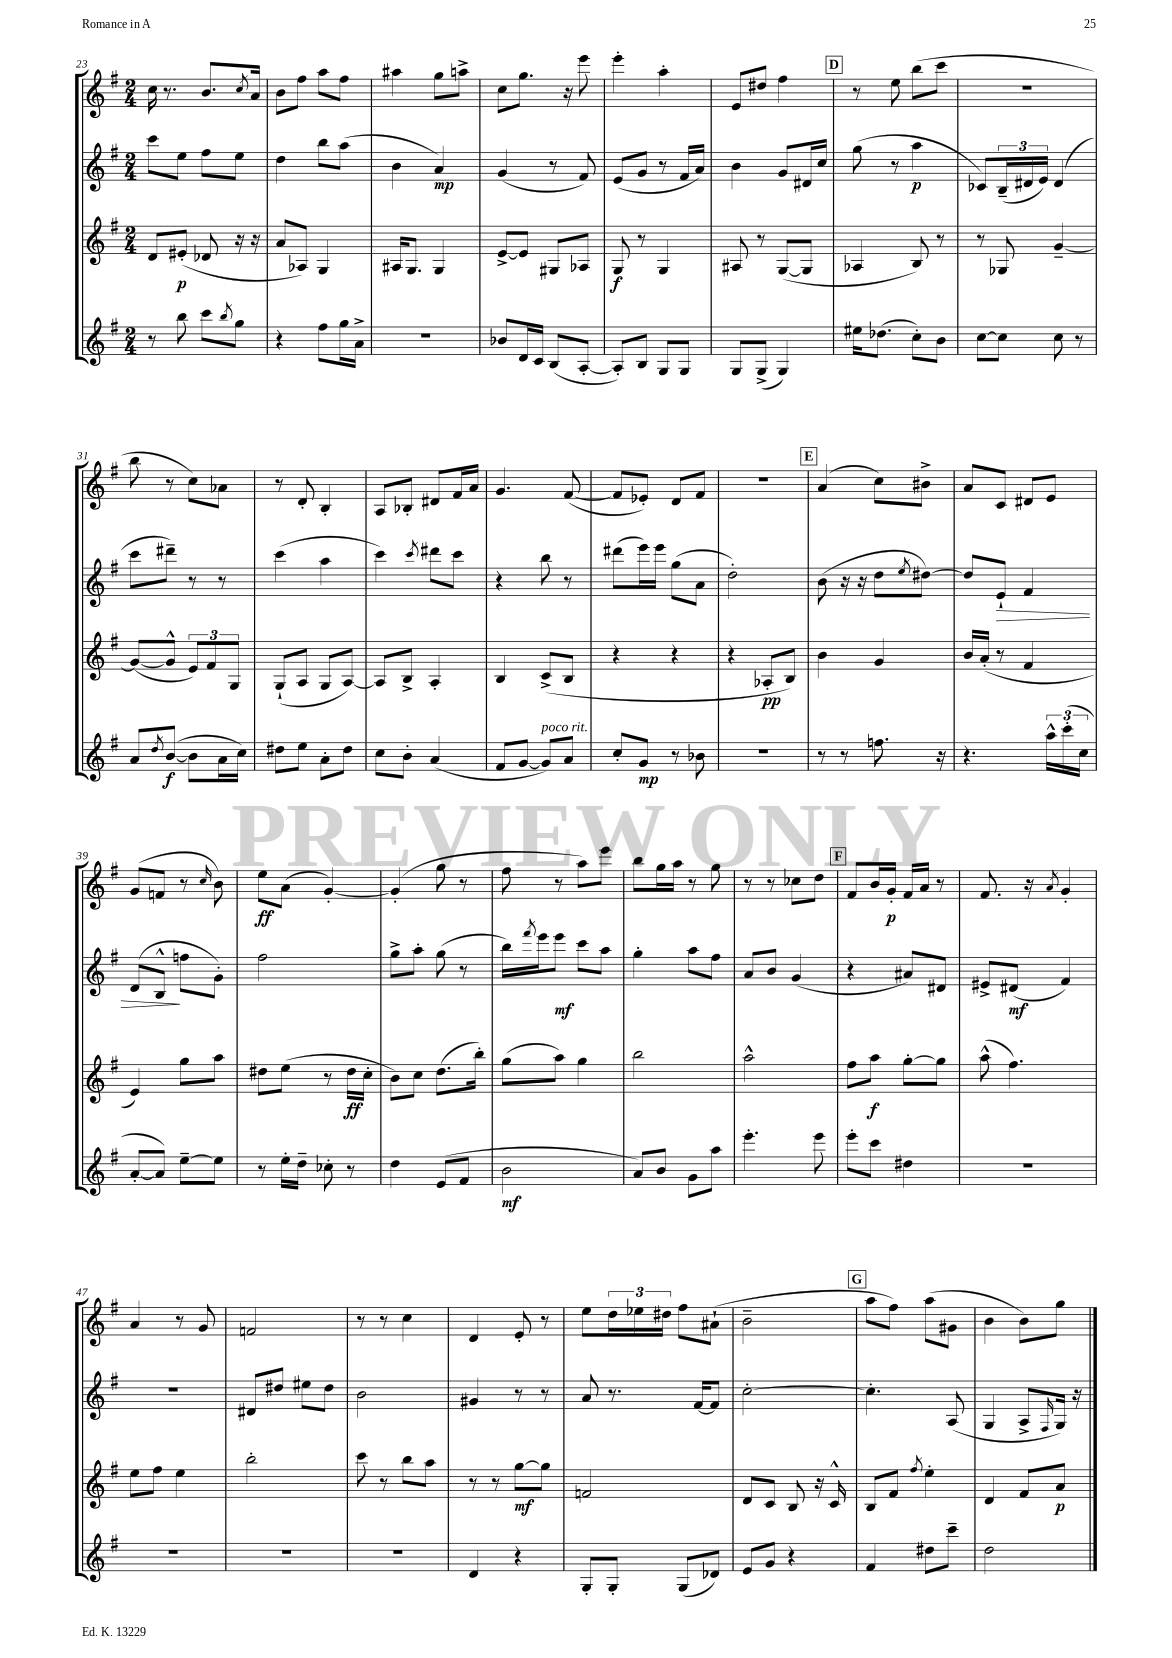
<<
\new StaffGroup <<
\new Staff = "s0" {
    \clef treble \key g \major \numericTimeSignature \time 2/4
    c''16 r8. b'8. \acciaccatura { c''8 } a'16 |
    b'8 fis''8 a''8 fis''8 |
    ais''4 g''8 a''8-> |
    c''8 g''8. r16 e'''8 |
    e'''4-. a''4-. |
    e'8 dis''8 fis''4 |
    \mark \markup { \box "D" } r8 e''8 b''8( c'''8 |
    R2 |
    b''8 r8 c''8) aes'8 |
    r8 d'8-. b4-. |
    a8 bes8-. dis'8 fis'16 a'16 |
    g'4. fis'8~( |
    fis'8 ees'8-.) d'8 fis'8 |
    R2 |
    \mark \markup { \box "E" } a'4( c''8) bis'8-> |
    a'8 c'8 dis'8 e'8 |
    g'8( f'8 r8 \grace { c''16 } b'8) |
    e''8\ff a'8( g'4~-.) |
    g'4-.( g''8 r8 |
    fis''8 r8 a''8) e'''8 |
    b''8 g''16 a''16 r8 g''8 |
    r8 r8 ces''8 d''8 |
    \mark \markup { \box "F" } fis'8 b'16 g'16-.\p fis'16 a'16 r8 |
    fis'8. r16 \acciaccatura { a'8 } g'4-. |
    a'4 r8 g'8 |
    f'2 |
    r8 r8 c''4 |
    d'4 e'8-. r8 |
    e''8 \tuplet 3/2 { d''16 ees''16 dis''16 } fis''8 ais'8-!( |
    b'2-- |
    \mark \markup { \box "G" } a''8 fis''8) a''8( gis'8 |
    b'4 b'8) g''8 \bar "|." |
}
\new Staff = "s1" {
    \clef treble \key g \major \numericTimeSignature \time 2/4
    c'''8 e''8 fis''8 e''8 |
    d''4 b''8 a''8( |
    b'4 a'4\mp) |
    g'4( r8 fis'8) |
    e'8( g'8 r8 fis'16 a'16) |
    b'4 g'8 dis'16 c''16 |
    \mark \markup { \box "D" } g''8( r8 a''4\p |
    ces'8) \tuplet 3/2 { b16--( dis'16 e'16) } dis'4( |
    c'''8 dis'''8--) r8 r8 |
    c'''4( a''4 |
    c'''4) \acciaccatura { c'''8 } dis'''8 c'''8 |
    r4 b''8 r8 |
    dis'''8( e'''16) e'''16 g''8( a'8 |
    d''2-.) |
    \mark \markup { \box "E" } b'8( r16 r16 d''8 \acciaccatura { e''8 } dis''8~) |
    dis''8 e'8-!\> fis'4 |
    d'8( b8-^\! f''8 g'8-.) |
    fis''2 |
    g''8-> a''8-. g''8( r8 |
    b''16) \acciaccatura { fis'''8 } e'''16 e'''8\mf c'''8 a''8 |
    g''4-. a''8 fis''8 |
    a'8 b'8 g'4( |
    \mark \markup { \box "F" } r4 ais'8) dis'8 |
    eis'8-> dis'8\mf( fis'4) |
    r2 |
    dis'8 dis''8 eis''8 dis''8 |
    b'2 |
    gis'4 r8 r8 |
    a'8 r8. fis'16~ fis'8 |
    c''2~-. |
    \mark \markup { \box "G" } c''4.-. a8( |
    g4 a8-> \grace { fis16 } g16) r16 \bar "|." |
}
\new Staff = "s2" {
    \clef treble \key g \major \numericTimeSignature \time 2/4
    d'8 eis'8-.\p( des'8 r16 r16 |
    a'8 aes8) g4 |
    ais16 g8. g4 |
    e'8~-> e'8 gis8 aes8 |
    g8\f r8 g4 |
    ais8 r8 g8~( g8 |
    \mark \markup { \box "D" } aes4 b8) r8 |
    r8 ges8 g'4~-- |
    g'8~( g'8-^ \tuplet 3/2 { e'8) fis'8 g8 } |
    g8-!( a8 g8 a8~) |
    a8 b8-> a4-. |
    b4 c'8->( b8 |
    r4 r4 |
    r4 aes8-.\pp b8) |
    \mark \markup { \box "E" } b'4 g'4 |
    b'16 a'16-.( r8 fis'4 |
    e'4) g''8 a''8 |
    dis''8 e''8( r8 dis''16\ff c''16-. |
    b'8) c''8 d''8.( b''16-.) |
    g''8( a''8) g''4 |
    b''2 |
    a''2-^ |
    \mark \markup { \box "F" } fis''8 a''8\f g''8~-. g''8 |
    a''8-^( fis''4.) |
    e''8 fis''8 e''4 |
    b''2-. |
    c'''8 r8 b''8 a''8 |
    r8 r8 g''8~\mf g''8 |
    f'2 |
    d'8 c'8 b8 r16 c'16-^ |
    \mark \markup { \box "G" } b8 fis'8 \acciaccatura { fis''8 } e''4-. |
    d'4 fis'8 a'8\p \bar "|." |
}
\new Staff = "s3" {
    \clef treble \key g \major \numericTimeSignature \time 2/4
    r8 b''8 c'''8 \acciaccatura { b''8 } g''8 |
    r4 fis''8 g''16 a'16-> |
    R2 |
    bes'8 d'16 c'16 b8( a8~-. |
    a8-.) b8 g8 g8 |
    g8 g8->( g4) |
    \mark \markup { \box "D" } eis''16 des''8.( c''8-.) b'8 |
    c''8~ c''8 c''8 r8 |
    a'8 \acciaccatura { d''8 } b'8~\f( b'8 a'16 c''16) |
    dis''8 e''8 a'8-. dis''8 |
    c''8 b'8-. a'4( |
    fis'8 g'8~ g'8^\markup { \italic "poco rit." }) a'8 |
    c''8-. g'8\mp r8 bes'8 |
    R2 |
    \mark \markup { \box "E" } r8 r8 f''8. r16 |
    r4. \tuplet 3/2 { a''16-^ c'''16-.( c''16 } |
    a'8~-. a'8) e''8~-- e''8 |
    r8 e''16-. d''16-- ces''8-. r8 |
    d''4 e'8( fis'8 |
    b'2\mf |
    a'8) b'8 g'8 a''8 |
    e'''4.-. e'''8 |
    \mark \markup { \box "F" } e'''8-. c'''8 dis''4 |
    r2 |
    R2 |
    R2 |
    R2 |
    d'4 r4 |
    g8-. g8-. g8( des'8) |
    e'8 g'8 r4 |
    \mark \markup { \box "G" } fis'4 dis''8 c'''8-- |
    d''2 \bar "|." |
}
>>
>>
\layout { \context { \Score currentBarNumber = #23 } }
